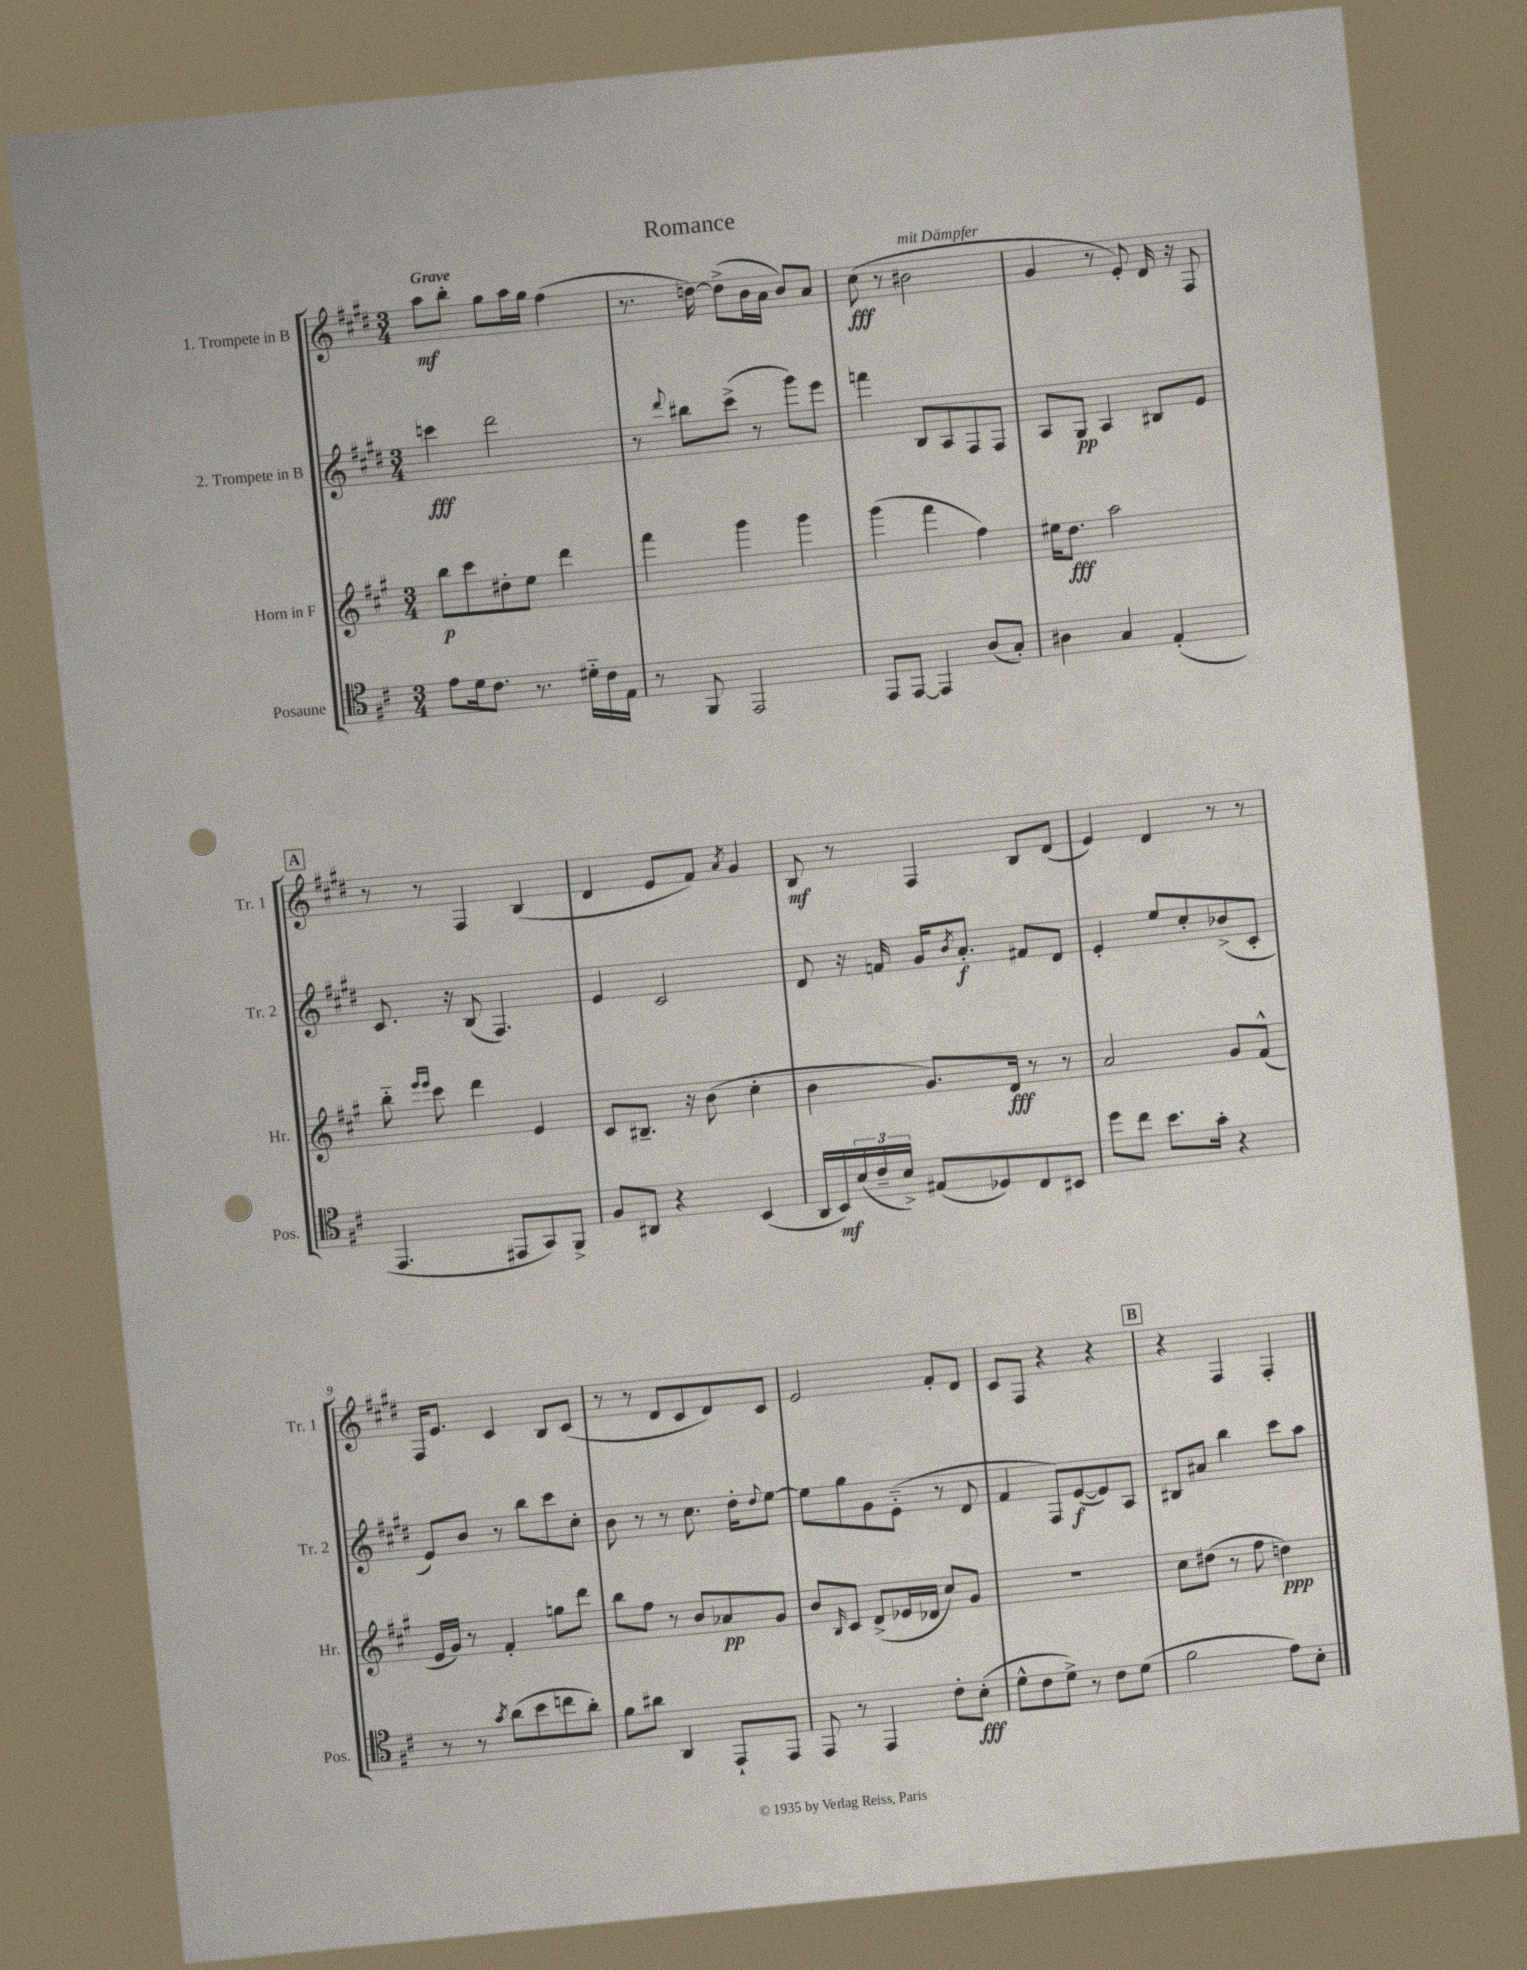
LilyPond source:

\header { title = "Romance" }
<<
\new StaffGroup <<
\new Staff = "s0" \with { instrumentName = "1. Trompete in B" shortInstrumentName = "Tr. 1" } {
    \clef treble \key e \major \numericTimeSignature \time 3/4 \tempo "Grave"
    a''8\mf b''8-. gis''8 a''16 gis''16 fis''4( |
    r8. d''16~) d''8->( b'16 a'16 b'8) a'8 |
    cis''8\fff( r8 bis'2^\markup { \italic "mit Dämpfer" } |
    gis'4 r8 e'8-.) dis'16 r16 fis8 |
    \mark \markup { \box "A" } r8 r8 fis4 b4( |
    dis'4 e'8 fis'8) \acciaccatura { a'8 } gis'4 |
    b8\mf r8 fis4 b8 dis'8( |
    e'4) dis'4 r8 r8 |
    fis16 e'8. cis'4 b8 cis'8( |
    r8 r8 dis'8 cis'8 dis'8) cis'8 |
    e'2 fis'8-. dis'8 |
    cis'8 fis8 r4 r4 |
    \mark \markup { \box "B" } r4 fis4 fis4-. \bar "|." |
}
\new Staff = "s1" \with { instrumentName = "2. Trompete in B" shortInstrumentName = "Tr. 2" } {
    \clef treble \key e \major \numericTimeSignature \time 3/4
    c'''4\fff dis'''2 |
    r8 \appoggiatura { dis'''8 } bis''8 cis'''8->( r8 gis'''8) e'''8 |
    f'''4 b8 a8 fis8 fis8 |
    a8 gis8\pp a4 bis8 e'8 |
    \mark \markup { \box "A" } cis'8. r16 b8( fis4.) |
    e'4 cis'2 |
    dis'8 r16 f'16 gis'16 \acciaccatura { b'8 } a'8.-.\f fis'8 dis'8 |
    e'4-. e''8 cis''8-. bes'8->( cis'8-. |
    e'8) b'8 r8 b''8 cis'''8 cis''8-. |
    b'8 r8 r8 cis''8. dis''16-. \appoggiatura { dis''8 } e''8~ |
    e''8 gis''8 gis'8 e'8-_( r8 dis'8 |
    fis'4 fis8) e'8~\f( e'8) a8 |
    \mark \markup { \box "B" } bis8 ais'8 b''4 cis'''8 a''8 \bar "|." |
}
\new Staff = "s2" \with { instrumentName = "Horn in F" shortInstrumentName = "Hr." } {
    \clef treble \key a \major \numericTimeSignature \time 3/4
    b''8\p cis'''8 dis''8-. e''8 d'''4 |
    fis'''4 gis'''4 gis'''4 |
    gis'''4( fis'''4 fis''4) |
    eis''16 d''8.\fff a''2 |
    \mark \markup { \box "A" } b''8-_ \grace { e'''16 e'''16 } cis'''8 d'''4 e'4 |
    cis'8 bis8.-- r16 b'8( cis''4-. |
    b'4 gis'8.) d'16\fff r8 r8 |
    a'2 gis'8 fis'8-^( |
    e'16 gis'16) r8 fis'4-. g''8 d'''8 |
    b''8 fis''8 r8 b'8 aes'8\pp gis'8 |
    b'8 \grace { b16 } cis'8 d'8->( ees'16 des'16 cis''8) gis'8 |
    R2. |
    \mark \markup { \box "B" } cis''8 dis''8( r8 fis''8 d''4\ppp) \bar "|." |
}
\new Staff = "s3" \with { instrumentName = "Posaune" shortInstrumentName = "Pos." } {
    \clef tenor \key d \major \numericTimeSignature \time 3/4
    e'8 d'16 cis'8. r8. dis'16-_ cis'16 e16 |
    r8 fis,8 e,2 |
    e,8 e,8~ e,4 a8( g8-.) |
    ais4 g4 e4-.( |
    \mark \markup { \box "A" } e,4. eis,8 g,8) fis,8-> |
    fis8 ais,8 r4 b,4( |
    a,16 b,16\mf) \tuplet 3/2 { b16( cis'16-- b16->) } eis8( des8) cis8 bis,8 |
    d''8 cis''8 b'8. g'16-. r4 |
    r8 r8 \acciaccatura { g'8 } a'8( b'8 c''8 a'8-.) |
    fis'8 ais'8 a,4 e,8-! e,8 |
    e,8 r8 e,4 cis'8-. b8-.\fff( |
    d'8-^ cis'8 d'8->) r8 cis'8 d'8( |
    \mark \markup { \box "B" } fis'2 e'8) b8-. \bar "|." |
}
>>
>>
